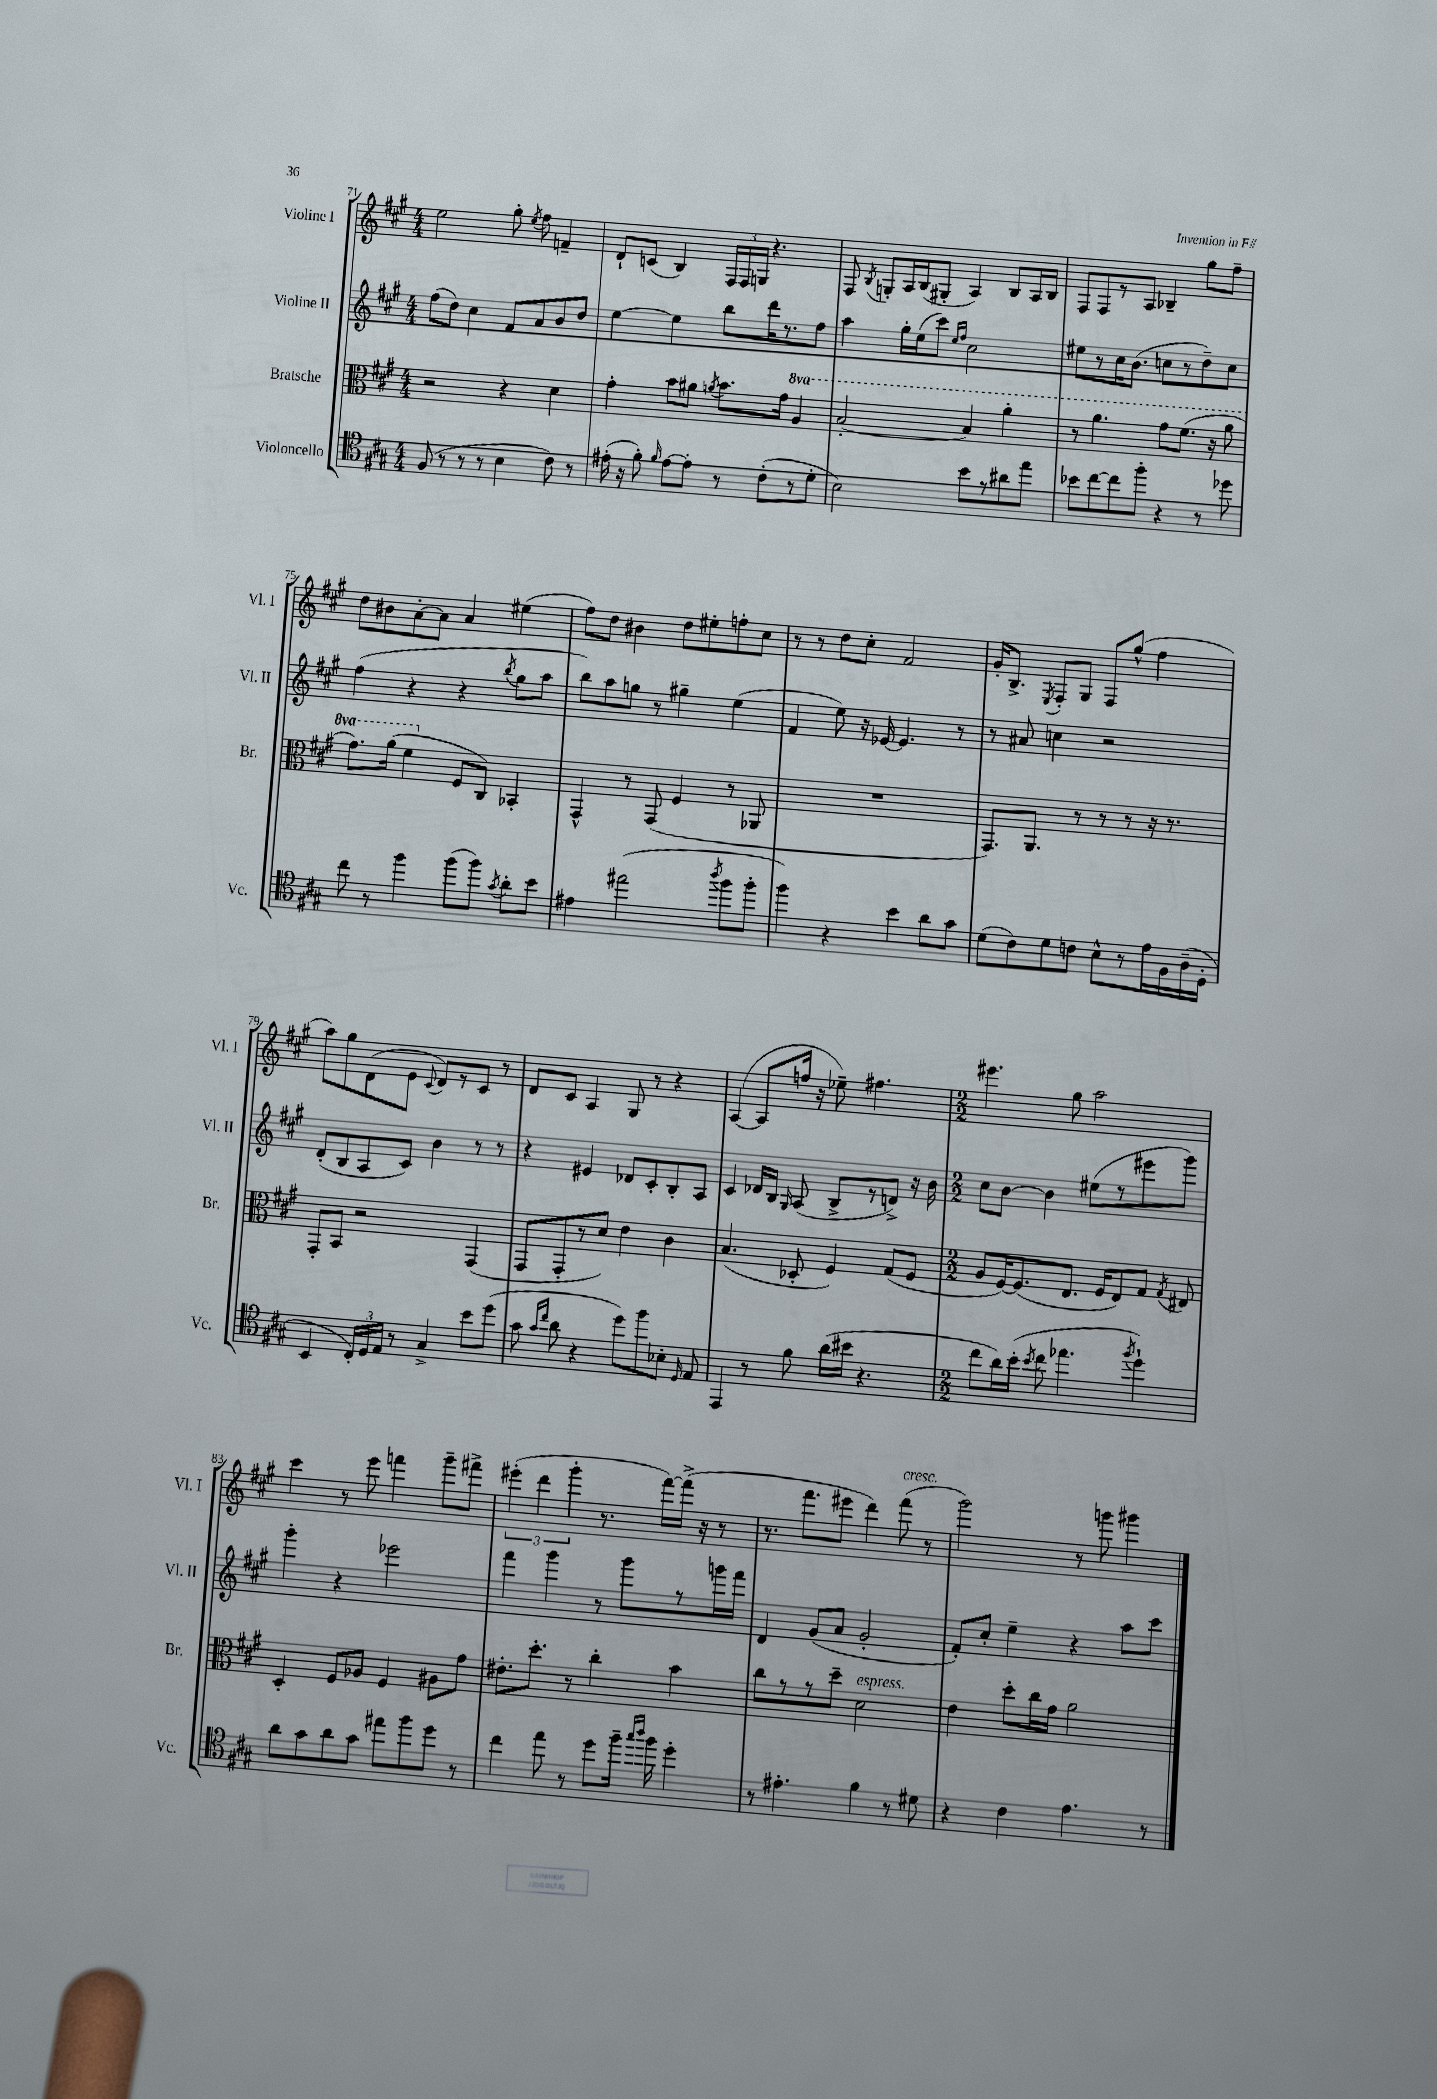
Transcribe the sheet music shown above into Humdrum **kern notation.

**kern	**kern	**kern	**kern
*part4	*part3	*part2	*part1
*staff4	*staff3	*staff2	*staff1
*I"Violoncello	*I"Bratsche	*I"Violine II	*I"Violine I
*I'Vc.	*I'Br.	*I'Vl. II	*I'Vl. I
*clefC4	*clefC3	*clefG2	*clefG2
*k[f#c#g#]	*k[f#c#g#]	*k[f#c#g#]	*k[f#c#g#]
*M4/4	*M4/4	*M4/4	*M4/4
=71	=71	=71	=71
(8F#/	2r	(8ff#\L	2ee\
8r	.	8dd\J)	.
8r	.	4cc#\	.
8r	.	.	.
4B\	4r	8f#/L	8gg#'\
.	.	.	8qee/
.	.	8a/	8ff#\
8c#\)	4d\	8b/	4fn~/
8r	.	8dd/J	.
=72	=72	=72	=72
(16e#X'\	4g#'\	[4ee\	8d`/L
16r	.	.	.
8f#'\)	.	.	(8cn/J
16qqf#/	.	.	.
[8e#\L	8b\L	4ee\]	4B/)
8e#'\J]	8a#X\J	.	.
.	8qan/	.	.
8r	8.b\L	8bb\L	24F#/LL
.	.	.	24F#/
.	.	.	24Gn/JJ
(8c#'\L	.	16ddd\K	4.r
.	16g#\Jk	8.r	.
*	*8va	*	*
8r	4a/	.	.
8d'\J	.	8ff#\J	.
=73	=73	=73	=73
2B\)	[2b'/	4aa\	8F#/
.	.	.	8qB/
.	.	.	8Gn'/L
.	.	16gg#'\LL	16A/L
.	.	(16ee\J	(16B/J
.	.	8ccc#\J)	8G#X'/J
.	.	16qqee/LL	.
.	.	16qqff#/JJ	.
8b\L	4b/]	2cc#\	4A/)
8r	.	.	.
8a#X\	4aa'\	.	8B/L
8ee\J	.	.	16A/L
.	.	.	16B/JJ
=74	=74	=74	=74
8b-X\L	8r	8ee#X\L	8F#/L
[8cc#\	4.aa\	8r	8F#/
8cc#\]	.	16cc#\K	8r
.	.	(8.b\J	.
8ff#'\J	.	.	8A/J
4r	8gg#\L	8ccn\L	4B-X~/
.	(8.ff#\J	8r	.
8r	.	8dd~\)	8gg#\L
.	16r	.	.
8dd-X\	8aa\	8cc\J	8ff#~\J
!!LO:LB:g=z
=75	=75	=75	=75
8cc#\	8.gg#\L)	(4ff#\	8dd\L
8r	.	.	8b#X\
.	(16aa\Jk	.	.
4ff#\	4ff#\	4r	[8a'\
.	.	.	8a\J]
*	*X8va	*	*
(8ff#\L	8F#/L	4r	4a/
8ff#\J)	8C#/J)	.	.
8qg#/	.	8qbb/	.
8a'\L	4BB-X'/	8gg#\L	(4ee#X\
8b\J	.	8aa\J	.
=76	=76	=76	=76
4e#X\	4GG#^^/	8bb\L)	8ff#\L)
.	.	8aa\	8dd\J
(2ee#X\	8r	8ggn\J	4b#X\
.	(8GG#/	8r	.
.	4F#/	4gg#X~\	8dd\L
.	.	.	8ee#X'\
8qaa/	.	.	.
8ff#\L	8r	(4ee\	8ffn'\
8ff#'\J	8AA-X/	.	8cc#\J
=77	=77	=77	=77
4ff#\)	1r	4f#/	8r
.	.	.	8r
4r	.	8ee\)	8dd\L
.	.	16r	8cc#'\J
.	.	[16e-X/	.
4b\	.	4.e-/]	2f#/
8a\L	.	.	.
8g#\J	.	8r	.
=78	=78	=78	=78
(8d\L	8.GG#/L)	8r	16g#'/KL
.	.	.	8.B^/J
8c#\)	.	8a#X/	.
.	8.AA/J	.	.
.	.	.	8qE/
8d\	.	4ccn\	8F#'/L
8cn\J	8r	.	8G#/J
8B^^\L	8r	2r	8F#/L
8r	8r	.	(8gg#^^/J
16e\L	16r	.	4ff#\
16F#\	8.r	.	.
(16A~\	.	.	.
16D'\JJ	.	.	.
!!LO:LB:g=z
=79	=79	=79	=79
4BB/	8GG#'/L	(8d'/L	8aa\L)
.	8BB/J	8B/	8gg#\
24C#'/LL)	2r	8A/	(8d\
24D/	.	.	.
24E/JJ	.	.	.
8r	.	8c#/J)	8e\J
.	.	.	8qqc#/
4G#^/	.	4b\	8d/L)
.	.	.	8r
8b\L	(4GG#/	8r	8c#/J
(8dd\J	.	8r	8r
=80	=80	=80	=80
8g#\	8GG#/L	4r	8d/L
16qqg#/LL	.	.	.
16qqcc#/JJ	.	.	.
8a\	8GG#'/	.	8c#/J
4r	8r	4e#X/	4A/
.	8d/J)	.	.
8dd\L)	4e\	8d-X/L	8G#/
8ff#\	.	8c#'/	8r
8B-X'\J	4c#\	8B'/	4r
16qqD/	.	.	.
8E/	.	8A/J	.
=81	=81	=81	=81
4EE/	(4.B/	4c#/	([4A/
8r	.	16d-X/LL	8A/L]
.	.	16B/JJ	.
.	.	16qqG#/	.
8f#\	8D-X'/	(8A/	16ffn/Jk
.	.	.	16r
(16a\LL	4F#/)	8B^/L	8ee-X~\)
16b#X\JJ	.	.	.
4.r	.	8r	4.ff#X\
.	(8G#/L	8dn^/J)	.
.	8F#/J	16r	.
.	.	16b\	.
=82	=82	=82	=82
*M2/2	*M2/2	*M2/2	*M2/2
8cc#\L	8A/L	8cc#\L	4.eee#X\
16a\L)	[16F#/K)	[8b\J	.
(16b'\JJ	(8.F#/]	.	.
8qb/	.	.	.
8cc#\	.	4b\]	.
4.ee-X\	8.E/J	.	8gg#\
.	.	(8ee#X\L	2aa\
.	16F#/KL	.	.
.	8E/)	8r	.
8qff#/	.	.	.
4dd`\)	8G#/J	8eee#X\	.
.	8qG#/	.	.
.	8E#X/	8ggg#\J)	.
!!LO:LB:g=z
=83	=83	=83	=83
8a\L	4D'/	4ggg#'\	4ccc#\
8g#\	.	.	.
8a\	8F#/L	4r	8r
8g#\J	8A-X/J	.	8eee\
8ee#X\L	4F#/	2eee-X\	4fffn\
8ff#\	.	.	.
8dd\J	8A#X\L	.	8ggg#~\L
8r	8g#\J	.	8fff#X^\J
=84	=84	=84	=84
4cc#\	8.e#X'\L	4fff#\	(6eee#X'\
.	.	.	6ddd\
.	8.dd'\J	.	.
8ee\	.	4ggg#\	.
.	.	.	6ggg#'\
8r	8r	.	.
8dd\L	4cc#'\	8r	8.r
16ff#~\Jk	.	8ggg#\L	.
16qqgg#/LL	.	.	.
16qqaa/JJ	.	.	.
16ff#\	.	.	[16fff#\LL)
4dd'\	4b\	8r	(16fff#^\JJ]
.	.	.	16r
.	.	16gggn\L	8r
.	.	16fff#\JJ	.
=85	=85	=85	=85
8r	8cc#\L	4d/	8.r
4.e#X'\	8r	.	.
.	.	.	8.fff#\L
.	8r	(8g#/L	.
.	8dd~\J	8a/J	8eee#X\J
!	!LO:TX:a:i:t=espress.	!	!
4f#\	2d\	2g#'/	4ddd\)
!	!	!	!LO:TX:a:i:t=cresc.
8r	.	.	(8fff#\
8d#X\	.	.	8r
=86	=86	=86	=86
4r	4e\	8f#'/L)	2ggg#\)
.	.	8cc#'/J	.
4c#\	8dd'\L	4ee~\	.
.	16cc#\L	.	.
.	16g#\JJ	.	.
4.e\	2a\	4r	8r
.	.	.	8gggn\
.	.	8aa\L	4ggg#X\
8r	.	8ccc#\J	.
==	==	==	==
*-	*-	*-	*-
